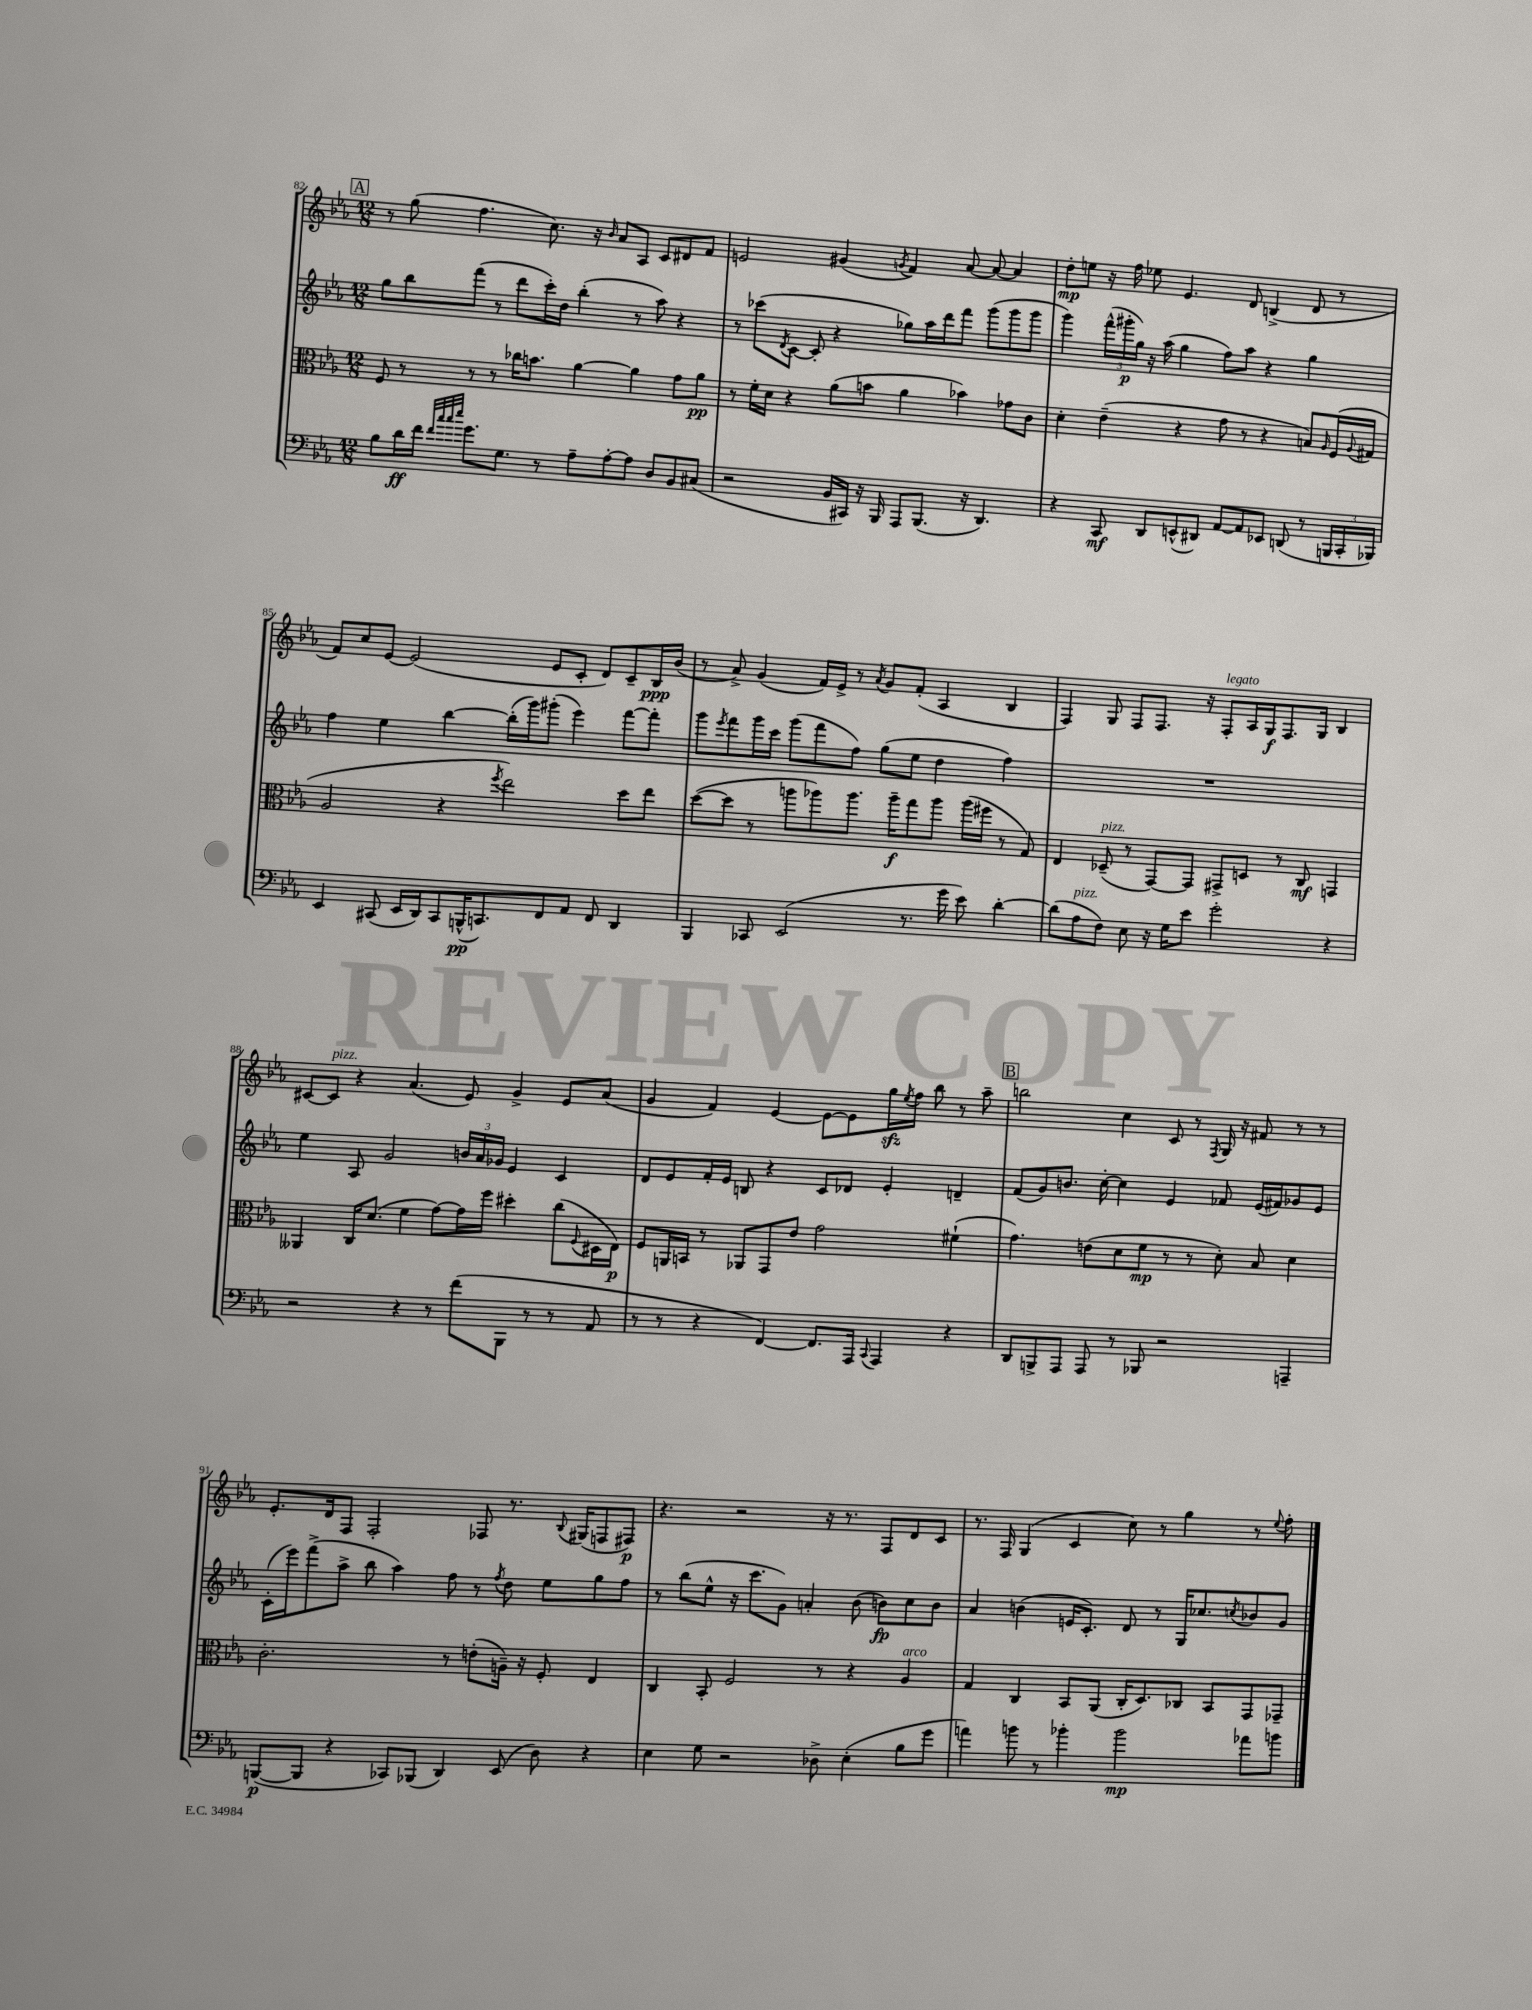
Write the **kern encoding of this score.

**kern	**kern	**kern	**kern
*staff4	*staff3	*staff2	*staff1
*clefF4	*clefC3	*clefG2	*clefG2
*k[b-e-a-]	*k[b-e-a-]	*k[b-e-a-]	*k[b-e-a-]
*M12/8	*M12/8	*M12/8	*M12/8
8B-	8F	8gg	8r
16d	8r	8bb-	(8gg
16f	.	.	.
32qqf	.	.	.
32qqcc	.	.	.
32qqcc	.	.	.
32qqee-	.	.	.
8.g	8r	(8fff	4.ff
.	8r	8r	.
8.G	.	.	.
.	16cc-	8ddd	.
.	8.b	.	.
8r	.	16ccc')	8.cc)
.	.	16dd	.
8A-~	[4a-	(4bb-'	.
.	.	.	16r
.	.	.	16qqb-
[8A-'	.	.	8a-
8A-]	4a-]	8r	8A-
8D	.	8aa-)	8c
8BB-	8g	4r	8d#
(8C#	8a-	.	8f
=	=	=	=
2r	8r	8r	2e
.	16f'	(8ccc-	.
.	16d	.	.
.	.	8qd	.
.	4r	[8c	.
.	.	8c']	.
16BB-	(8a-	4r	(4g#
16CC#)	.	.	.
16r	8b	.	.
16BBB-	.	.	.
.	.	.	8qg
8AAA-	4a-	8gg-)	4f)
(8.BBB-	.	16aa-	.
.	.	16ddd	.
.	4b-)	8fff	[8a-
16r	.	.	.
4.DD)	.	(8ggg	8a-_
.	8g-	8ggg	4a-]
.	8c	8ggg	.
=	=	=	=
4r	4d'	4ggg)	8dd'
.	.	.	8ee
8CC	(4e-~	(24fff^^	16r
.	.	24ggg#'	.
.	.	.	16ff
.	.	24gg)	.
8DD	.	16r	8ee-
.	.	(16aa-	.
(8EE^^	4r	4gg	4.e-
8DD#)	.	.	.
[8AA-	8g	8ff)	.
8AA-]	8r	8aa-	8d
8EE-	4r	4r	(4B^
(8DD	.	.	.
8r	8B)	4gg	8d
.	16qqA-	.	.
24BBB	(16F	.	8r
24CC'	.	.	.
.	8qqA-	.	.
.	16G#	.	.
24BBB-)	.	.	.
=	=	=	=
4EE-	2A-	4ff	8f)
.	.	.	8cc
(8CC#	.	4ee-	[8e-
16EE-	.	.	(2e-]
16DD)	.	.	.
8CC#	4r	[4bb-	.
(16BBB^^	.	.	.
8.CC)	.	.	.
.	8qff	.	.
.	2ee-)	(16bb-']	.
.	.	16ggg)	.
8FF	.	(8ggg#'	8e-
8AA-	.	4eee-)	8c'
8FF	.	.	8d)
4DD	8dd	[8fff	8c~
.	8ee-	8fff']	16B-
.	.	.	(16b-
=	=	=	=
4BBB-	([8dd	8ggg	8r
.	.	8qeee-	.
.	8dd]	8fff	8a-^)
8CC-	8r	16ggg	(4g
.	.	16ccc	.
(2EE-	8aa	(8ggg	.
.	8aa-)	8fff	16f)
.	.	.	16e-^
.	8.aa-	8ff)	8r
.	.	.	8qa-
.	.	(8gg	8g
.	16aa-~	.	.
8.r	8gg	8ee-	(8f'
.	8aa-	4dd	4A-
16g	.	.	.
8e-)	(16aa-	.	.
.	16ff#	.	.
[4d'	8r	4ff)	4B-
.	8G)	.	.
=	=	=	=
(8d]	4E-	1.r	4F)
8A-	.	.	.
8F)	(8D-~	.	8G
8E-	8r	.	8F
16r	[8GG)	.	8.F
16G	.	.	.
8e-	8GG]	.	.
.	.	.	16r
2g'	8GG#^	.	8F'
.	8D	.	16A-
.	.	.	16G
.	8r	.	8.F
.	8C	.	.
.	.	.	16G
4r	4GG	.	4B-
=	=	=	=
2r	4AA--	4ee-	[8c#
.	.	.	8c#]
.	16C	8A-	4r
.	(8.d	.	.
.	.	2g	.
4r	4f	.	(4.a-
8r	[8g)	.	.
(8f	16g]	24b	8e-)
.	.	24a-	.
.	16ff	.	.
.	.	24g-	.
8BBB-	4dd#'	4e-	4g^
8r	.	.	.
8r	(8cc	4c	8e-
.	8qqF	.	.
8AA-	16D#	.	(8a-
.	16E-)	.	.
=	=	=	=
8r	8F	8d	4g
8r	16AA	8e-	.
.	16BB	.	.
4r	8r	16f'	4f)
.	.	16e-	.
.	8AA-	8B	.
[4FF)	8GG	4r	[4e-
.	8e-	.	.
8.FF]	2g	8c	8e-_
.	.	8d-	8e-]
16AAA-	.	.	.
8qqCC	.	.	.
4AAA-	.	4e-'	16gg
.	.	.	8qee-
.	.	.	16ff
.	.	.	8bb-
4r	(4f#`	4d~	8r
.	.	.	8aa-~
=	=	=	=
8DD	4.g)	(8f	2bb
8BBB^	.	8g)	.
8AAA-	.	8.b	.
8AAA-	(8e	.	.
.	.	[16cc'	.
8r	8d	4cc]	4cc
8BBB-	8f	.	.
2r	8r	4e-	8c
.	8r	.	8r
.	.	.	8qF
.	8d')	8f-	16G
.	.	.	16r
.	8B-	(16e-	8f#
.	.	16f#)	.
4AAA~	4d	8g-	8r
.	.	8e-	8r
=	=	=	=
([8BBB	2.c'	(16c'	8.e-'
.	.	16eee-)	.
8BBB]	.	(8fff^	.
.	.	.	16d
4r	.	8aa-^	8F
.	.	8bb-	2F'
8CC-)	.	4aa-)	.
(8BBB-	.	.	.
4DD)	8r	8ff	.
.	(8e'	8r	8F-
.	.	8qff	.
(8EE-	16A~)	8dd	8.r
.	16r	.	.
8D)	8F'	8ee-	.
.	.	.	8qqB-
.	.	.	(16G#
4r	4E-	8gg	8F
.	.	8ff	8F#)
=	=	=	=
4E-	4C	8r	4.r
.	.	(8bb-	.
8G	8BB-'	8ee-^^	.
2r	2F	16r	2r
.	.	8.ccc	.
.	.	8g)	.
.	.	4a'	.
8D-^	8r	.	16r
.	.	.	8.r
(4E-'	4r	(8b-	.
.	.	8b)	8F
8B-	4A-	8cc	8d
8g	.	8b	8c
=	=	=	=
4a)	4G	4a-	8.r
.	.	.	16F
8b	4C	(4b	(4G
8r	.	.	.
4b-'	8BB-	16e	4c
.	.	8.c')	.
.	(8AA-	.	.
2b-	16C'	8d	8cc)
.	8.D)	.	.
.	.	8r	8r
.	8C-	16G	4gg
.	.	8.cc-	.
.	8BB-	.	.
.	.	8qcc	.
8a-	8GG	8b-	8r
.	.	.	8qqee-
8b	8GG-~	8g	8ff'
==	==	==	==
*-	*-	*-	*-
